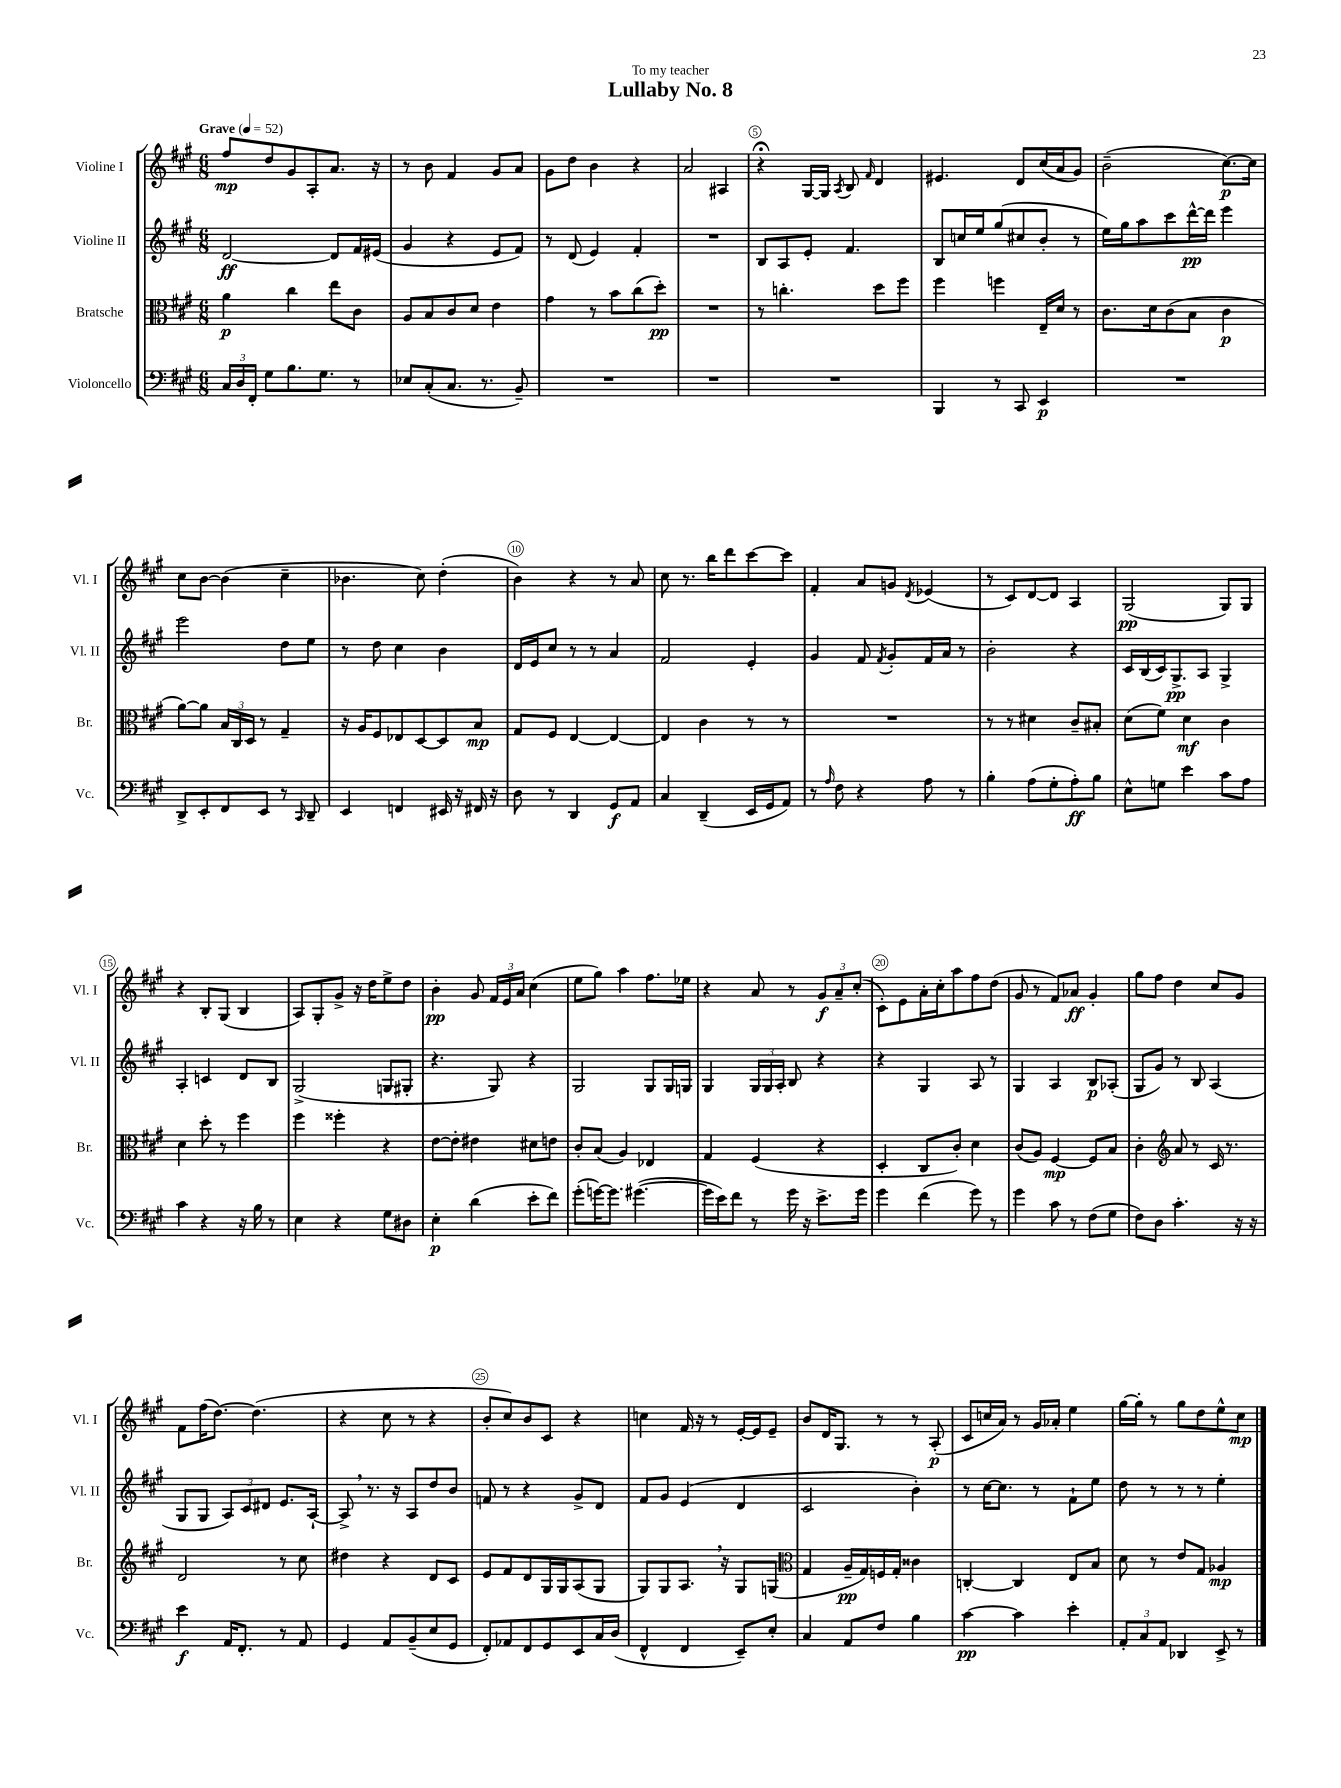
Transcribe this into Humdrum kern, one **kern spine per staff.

**kern	**kern	**kern	**kern
*staff4	*staff3	*staff2	*staff1
*clefF4	*clefC3	*clefG2	*clefG2
*k[f#c#g#]	*k[f#c#g#]	*k[f#c#g#]	*k[f#c#g#]
*M6/8	*M6/8	*M6/8	*M6/8
*MM52	*MM52	*MM52	*MM52
24C#	4a	[2d	8ff#
24D	.	.	.
24FF#'	.	.	.
8G#	.	.	8dd
8.B	4cc#	.	8g#
.	.	.	8A'
8.G#	.	.	.
.	8ee	8d]	8.a
8r	8c#	16f#	.
.	.	(16e#	16r
=	=	=	=
8E-	8A	4g#	8r
(8C#'	8B	.	8b
8.C#	8c#	4r	4f#
.	8d	.	.
8.r	.	.	.
.	4e	8e	8g#
8BB~)	.	8f#)	8a
=	=	=	=
2.r	4g#	8r	8g#
.	.	(8d	8dd
.	8r	4e)	4b
.	8b	.	.
.	(8cc#	4f#'	4r
.	8dd')	.	.
=	=	=	=
2.r	2.r	2.r	2a
.	.	.	4A#
=	=	=	=
2.r	8r	8B	4r;
.	4.cc'	8A	.
.	.	8e'	[16G#
.	.	.	16G#]
.	.	.	8qA
.	.	4.f#	8B
.	.	.	16qqf#
.	8dd	.	4d
.	8ff#	.	.
=	=	=	=
4BBB	4ff#	8B	4.e#
.	.	16cc	.
.	.	16ee	.
8r	4ff	(8gg#	.
8CC#	.	8cc#	8d
4EE	16E~	8b'	(16cc#
.	16d	.	16a
.	8r	8r	8g#)
=	=	=	=
2.r	8.c#	16ee)	(2b~
.	.	16gg#	.
.	.	8aa	.
.	16d	.	.
.	(8c#	8ccc#	.
.	8B	[16ddd^^	.
.	.	16ddd]	.
.	4c#	4eee	[8.cc#)
.	.	.	16cc#]
=	=	=	=
8DD^	[8a)	2eee	8cc#
8EE'	8a]	.	[8b
8FF#	24B	.	(4b]
.	24C#	.	.
.	24D	.	.
8EE	8r	.	.
8r	4G#~	8dd	4cc#~
16qqCC#	.	.	.
8DD~	.	8ee	.
=	=	=	=
4EE	16r	8r	4.b-
.	16A	.	.
.	8F#	8dd	.
4FF	8E-	4cc#	.
.	[8D	.	8cc#)
16EE#	8D]	4b	(4dd'
16r	.	.	.
16FF#	8B	.	.
16r	.	.	.
=	=	=	=
8D	8G#	16d	4b)
.	.	16e	.
8r	8F#	8cc#	.
4DD	[4E	8r	4r
.	.	8r	.
8GG#	4E_	4a	8r
8AA	.	.	8a
=	=	=	=
4C#	4E]	2f#	8cc#
.	.	.	8.r
(4DD~	4c#	.	.
.	.	.	16bb
.	.	.	8ddd
16EE	8r	4e'	[8ccc#
16GG#	.	.	.
8AA)	8r	.	8ccc#]
=	=	=	=
8r	2.r	4g#	4f#'
16qqA	.	.	.
8F#	.	.	.
4r	.	8f#	8a
.	.	8qf#	.
.	.	8g#'	8g
.	.	.	8qd
8A	.	16f#	(4e-
.	.	16a	.
8r	.	8r	.
=	=	=	=
4B'	8r	2b'	8r
.	8r	.	8c#)
(8A	4d#	.	[8d
8G#'	.	.	8d]
8A')	8c#~	4r	4A
8B	8B#'	.	.
=	=	=	=
8E^^	(8d	16c#	(2G#
.	.	(16B	.
8G	8f#)	16c#)	.
.	.	8.G#^	.
4e	4d	.	.
.	.	8A	.
8c#	4c#	4G#^	8G#)
8A	.	.	8G#
=	=	=	=
4c#	4d	4A'	4r
4r	8dd'	4c	8B'
.	8r	.	(8G#
16r	4ff#	8d	4B
16B	.	.	.
8r	.	8B	.
=	=	=	=
4E	4ff#	(2G#^	8A)
.	.	.	8G#'
4r	4ff##'	.	8g#^
.	.	.	16r
.	.	.	16dd
8G#	4r	8G	8ee^
8D#	.	8G#'	8dd
=	=	=	=
4E'	[8e	4.r	4b'
.	8e']	.	.
(4d	4e#	.	8g#
.	.	8G#)	24f#
.	.	.	24e
.	.	.	24a
8e'	8d#	4r	(4cc#
8f#)	8e	.	.
=	=	=	=
(8g#'	8c#'	2G#	8ee
[16g)	(8B	.	8gg#)
8.g]	.	.	.
.	4A)	.	4aa
([4.g#	.	.	.
.	4E-	8G#	8.ff#
.	.	16G#	.
.	.	16G	16ee-
=	=	=	=
16g#]	4G#	4G#	4r
16e)	.	.	.
8f#	.	.	.
8r	(4F#	24G#	8a
.	.	24G#	.
.	.	24A'	.
16g#	.	8B	8r
16r	.	.	.
8.e^	4r	4r	12g#
.	.	.	12a~
.	.	.	(12cc#'
16g#	.	.	.
=	=	=	=
4g#	4D'	4r	8c#')
.	.	.	8e
(4f#	8C#	4G#	16a'
.	.	.	16cc#'
.	8c#')	.	8aa
8g#)	4d	8A	8ff#
8r	.	8r	(8dd
=	=	=	=
4g#	(8c#	4G#	8g#
.	8A)	.	8r
8c#	[4F#	4A	8f#)
8r	.	.	8a-
(8F#	8F#]	8B	4g#'
8G#	8B	(8A-'	.
=	=	=	=
8F#)	4c#'	8G#	8gg#
8D	.	8g#)	8ff#
*	*clefG2	*	*
4.c#'	8a	8r	4dd
.	8r	8B	.
.	16c#	(4A	8cc#
.	8.r	.	.
16r	.	.	8g#
16r	.	.	.
=	=	=	=
4e	2d	8G#	8f#
.	.	8G#	(16ff#
.	.	.	[8.dd)
16AA	.	12A)	.
8.FF#'	.	.	.
.	.	12c#	.
.	.	.	(4.dd]
.	.	12d#	.
8r	8r	8.e	.
8AA	8cc#	.	.
.	.	[16A`	.
=	=	=	=
4GG#	4dd#	8A^]	4r
.	.	8.r	.
8AA	4r	.	8cc#
.	.	16r	.
(8BB~	.	8A	8r
8E	8d	8dd	4r
8GG#	8c#	8b	.
=	=	=	=
8FF#')	8e	8f	8b'
8AA-	8f#	8r	8cc#)
8FF#	8d	4r	8b
8GG#	16G#	.	8c#
.	16G#	.	.
8EE	(8A	8g#^	4r
16C#	8G#	8d	.
(16D	.	.	.
=	=	=	=
4FF#^^	8G#)	8f#	4cc
.	8G#	8g#	.
4FF#	8.A	(4e	16f#
.	.	.	16r
.	.	.	8r
.	16r	.	.
8EE~)	8G#	4d	[16e'
.	.	.	16e]
8E'	(8G	.	8e~
=	=	=	=
*	*clefC3	*	*
4C#	4G#	2c#	8b
.	.	.	16d
.	.	.	8.G#
8AA	16A~	.	.
.	16G#)	.	.
8F#	16F	.	8r
.	16G#'	.	.
4B	4c##	4b')	8r
.	.	.	(8A'
=	=	=	=
[4c#	[4C'	8r	8c#
.	.	[16cc#	16cc
.	.	8.cc#]	16a)
4c#]	4C]	.	8r
.	.	8r	16g#
.	.	.	16a-'
4e'	8E	8f#`	4ee
.	8B	8ee	.
=	=	=	=
12AA'	8d	8dd	[16gg#
.	.	.	16gg#']
12C#	.	.	.
.	8r	8r	8r
12AA	.	.	.
4DD-	8e	8r	8gg#
.	8G#	8r	8dd
8EE^	4A-	4ee'	8ee^^
8r	.	.	8cc#
==	==	==	==
*-	*-	*-	*-
